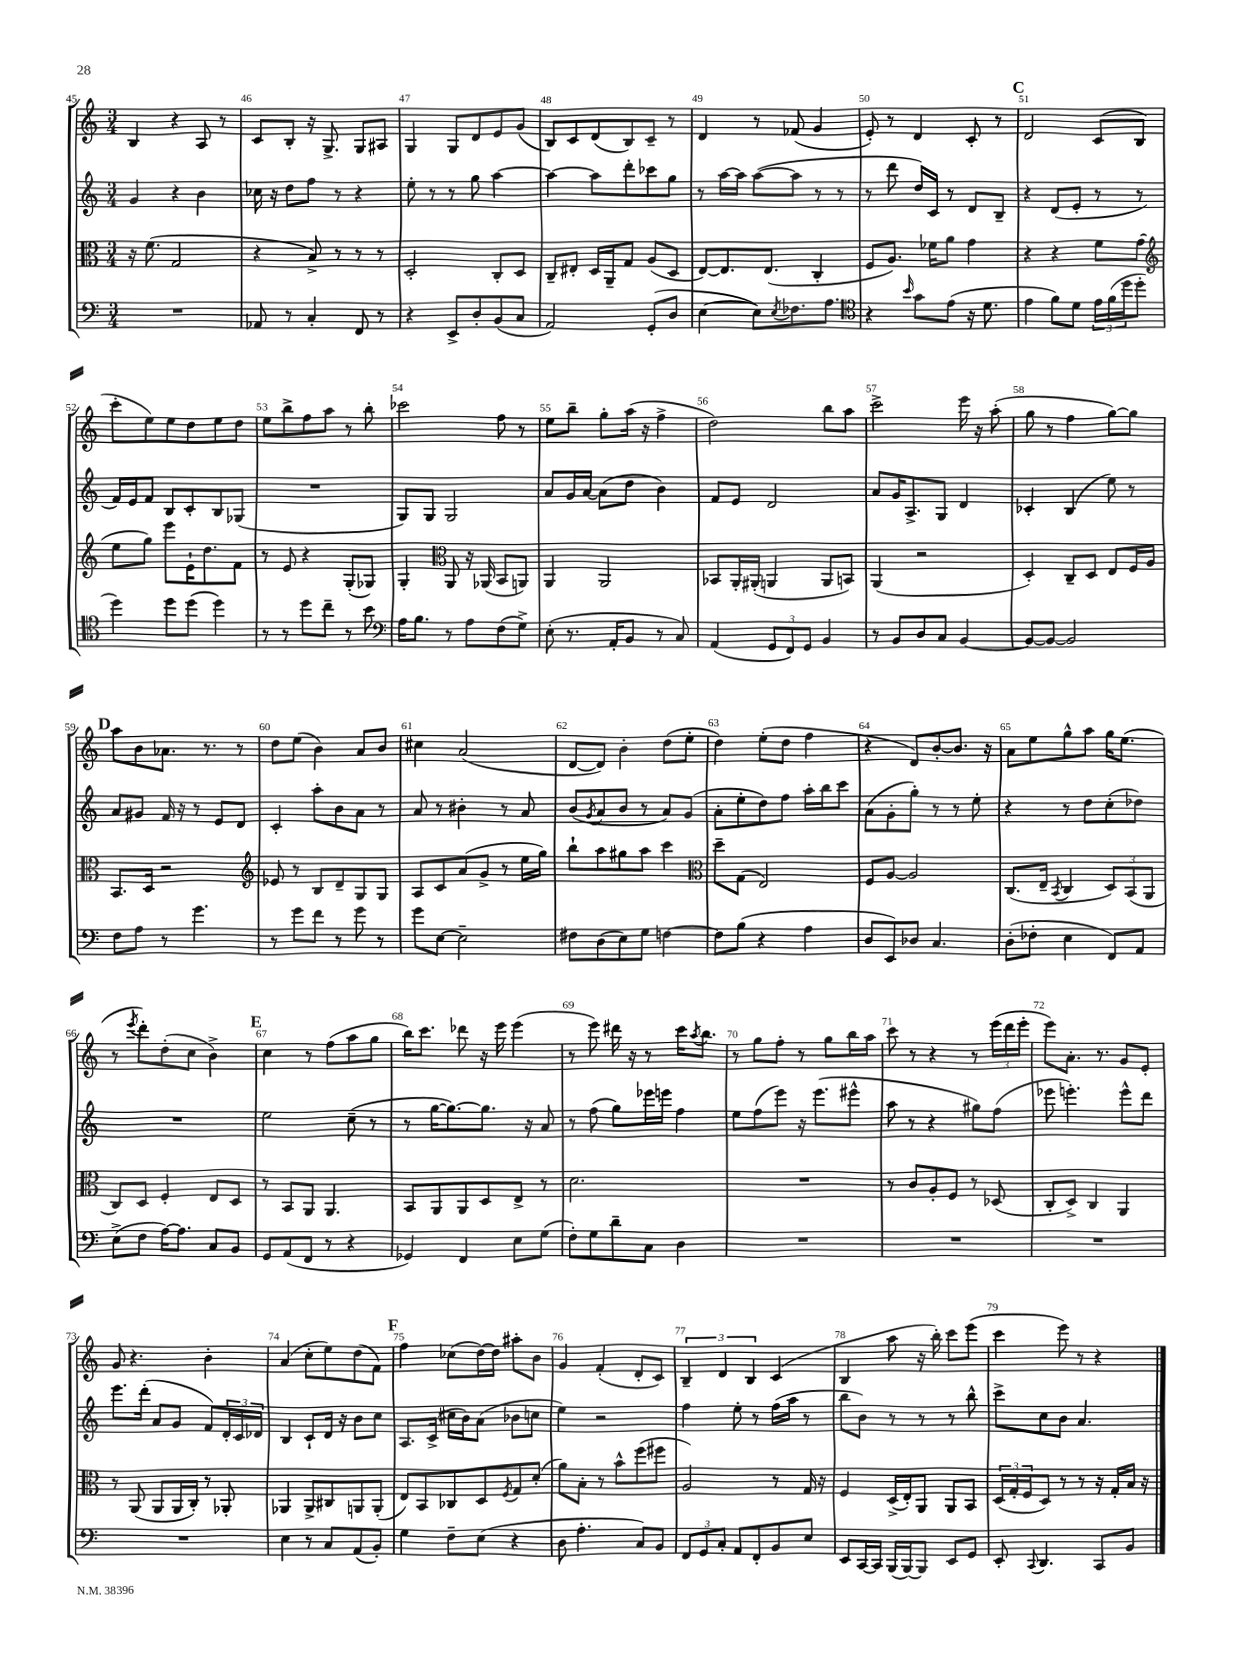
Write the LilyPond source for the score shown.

<<
\new StaffGroup <<
\new Staff = "s0" {
    \clef treble \key c \major \numericTimeSignature \time 3/4
    b4 r4 a8 r8 |
    c'8 b8-. r16 g8.-> g8 ais8 |
    g4 g8 d'8 e'8 g'8( |
    b8) c'8 d'8( b8) c'8-- r8 |
    d'4 r8 fes'8( g'4 |
    e'8-.) r8 d'4 c'8-. r8 |
    \mark \markup { \bold "C" } d'2 c'8( b8 |
    c'''8-. e''8) e''8 d''8 e''8 d''8 |
    e''8 b''8-> f''8 a''8 r8 b''8-. |
    ces'''2 f''8 r8 |
    e''8 b''8-- g''8-. a''16( r16 f''4-> |
    d''2) b''8 a''8 |
    c'''2-> e'''16 r16 a''8-.( |
    g''8 r8 f''4 g''8~) g''8 |
    \mark \markup { \bold "D" } a''8 b'8 aes'8. r8. r8 |
    d''8 e''8( b'4) a'8 b'8 |
    cis''4 a'2( |
    d'8~ d'8) b'4-. d''8( e''8-. |
    d''4) e''8-.( d''8 f''4 |
    r4 d'8) b'8~-. b'8. r16 |
    a'8 e''8 g''8-^ a''8 g''16 e''8.( |
    r8 \acciaccatura { e'''8 } d'''8-.) d''8-.( c''8 b'4->) |
    \mark \markup { \bold "E" } c''4 r8 f''8( a''8 g''8 |
    b''16) c'''8. des'''8 r16 e'''16 e'''4( |
    r8 e'''8) dis'''16 r16 r8 c'''16 \acciaccatura { a''8 } b''8. |
    r8 g''8 f''8-. r8 g''8 b''16 a''16 |
    c'''8 r8 r4 r8 \tuplet 3/2 { e'''16( d'''16 e'''16-. } |
    e'''8) a'8.-. r8. g'8 e'8-. |
    g'8 r4. b'4-. |
    a'4( c''8-. e''8) d''8( f'8) |
    \mark \markup { \bold "F" } f''4 ces''8( d''16~) d''16 ais''8-. b'8 |
    g'4 f'4-.( d'8-. c'8) |
    \tuplet 3/2 { b4-- d'4 b4 } c'4( |
    b4 a''8 r16 b''16-.) c'''8 e'''8( |
    c'''4 e'''8) r8 r4 \bar "|." |
}
\new Staff = "s1" {
    \clef treble \key c \major \numericTimeSignature \time 3/4
    g'4 r4 b'4 |
    ces''16 r16 d''8 f''8 r8 r4 |
    e''8-. r8 r8 g''8 a''4~ |
    a''4~ a''8 d'''8-. ces'''8 g''8 |
    r8 a''16~ a''16 a''8~( a''8 r8 r8 |
    r8 d'''8 d''16) c'16 r8 d'8 b8-- |
    \mark \markup { \bold "C" } r4 d'8( e'8-. r8 r8 |
    f'16) e'16 f'8 b8 c'8-. b8 ges8( |
    R2. |
    g8) g8 g2 |
    a'8 g'16 a'16~ a'8( d''8 b'4) |
    f'8 e'8 d'2 |
    a'8 g'16 a8.-> g8 d'4 |
    ces'4-. b4( e''8) r8 |
    \mark \markup { \bold "D" } a'8 gis'8 f'16 r16 r8 e'8 d'8 |
    c'4-. a''8-. b'8 a'8 r8 |
    a'8 r8 bis'4-. r8 a'8 |
    b'8( \acciaccatura { g'8 } a'8 b'8 r8 a'8) g'8( |
    a'8-. e''8-. d''8) f''8 a''16-. b''16 c'''8 |
    a'8( g'8-. g''8-.) r8 r8 e''8-. |
    r4 r8 d''8 c''8-.( des''8) |
    R2. |
    \mark \markup { \bold "E" } e''2 c''8--( r8 |
    r8 g''16~ g''8.~) g''8. r16 a'8 |
    r8 f''8( g''8) ees'''16 e'''16 f''4 |
    e''8 f''8( e'''8) r16 e'''8.( eis'''8-^ |
    a''8 r8 r4 gis''8) f''8( |
    ees'''8 e'''4.-.) e'''8-^ d'''8 |
    e'''8. d'''16-.( a'8 g'8 f'8) \tuplet 3/2 { d'16-. c'16 des'16 } |
    b4 c'8-! d'16 r16 b'8 c''8 |
    \mark \markup { \bold "F" } a8. c'16->( cis''16 b'16) a'8( bes'8 c''8 |
    e''4) r2 |
    f''4 e''8-. r8 f''16( a''16 r8 |
    b''8 b'8) r8 r8 r8 b''8-^ |
    c'''8-> c''8 b'8 a'4. \bar "|." |
}
\new Staff = "s2" {
    \clef alto \key c \major \numericTimeSignature \time 3/4
    r16 f'8.( g2 |
    r4 b8->) r8 r8 r8 |
    d2-. c8-. d8 |
    c8-- eis8-. d16 a,16-- g8 a8( d8 |
    e8~) e8. e8.( c4-. |
    f8 a8.) fes'16 a'8 g'4 |
    \mark \markup { \bold "C" } r4 r4 f'8 g'8( |
    \clef treble e''8 g''8) e'''8 e'16-! d''8. f'8 |
    r8 e'8 r4 g8-.( ges8) |
    g4-. \clef alto a,8 r16 aes,16( b,8 a,8) |
    a,4 a,2 |
    bes,8 a,16-. ais,16-.( a,4 a,8 b,8) |
    a,4( r2 |
    d4-.) c8-- d8 e8 f16 a16 |
    \mark \markup { \bold "D" } b,8. d16 r2 |
    \clef treble ees'8 r8 b8 d'8-- g8 g8 |
    a8 c'8 a'8( g'8-> r8 e''16 g''16) |
    b''8-! a''8 gis''8 a''8 c'''4 |
    \clef alto d''8-- g8( e2) |
    f8 a8~ a2 |
    c8.( e16-- \acciaccatura { b,8 } c4 \tuplet 3/2 { d8) b,8( a,8 } |
    c8) d8 f4-. e8 d8 |
    \mark \markup { \bold "E" } r8 b,8 a,8 a,4. |
    b,8 a,8 a,8 d8 e8-> r8 |
    d'2. |
    R2. |
    r8 c'8 a8-. f8 r8 des8( |
    c8-. d8->) c4 a,4 |
    r8 a,8( a,8 a,16 c16-.) r8 aes,8-. |
    aes,4 aes,8-> cis8 a,8 a,8-.( |
    \mark \markup { \bold "F" } e8) b,8 ces8 d8 \acciaccatura { f8 } g8 d'8-.( |
    a'8) b8-. r8 b'8-^ f''8( fis''8 |
    a2) r8 g16 r16 |
    f4 d16->( e16-.) a,8 a,8 b,8 |
    \tuplet 3/2 { d16( g16-. f16 } d8) r8 r8 r16 g16-. b16 r16 \bar "|." |
}
\new Staff = "s3" {
    \clef bass \key c \major \numericTimeSignature \time 3/4
    R2. |
    aes,8 r8 c4-. f,8 r8 |
    r4 e,8-> d8-. b,8( c8 |
    a,2) g,8-.( d8 |
    e4~ e8) \acciaccatura { e8 } fes8. a8. |
    \clef tenor r4 \grace { b'16 } g'8 e'8( r16 d'8. |
    \mark \markup { \bold "C" } e'4 f'8) d'8 \tuplet 3/2 { e'16 f'16( d''16 } d''8-. |
    d''4) d''8 d''8( d''4) |
    r8 r8 d''8 c''8-- r8 b'8 |
    \clef bass a16 b8. r8 a8 f8( g8->) |
    e8-.( r8. a,16-. b,8 r8 c8) |
    a,4( \tuplet 3/2 { g,8 f,8) g,8 } b,4 |
    r8 b,8 d8 c8 b,4~ |
    b,8~ b,8~ b,2 |
    \mark \markup { \bold "D" } f8 a8 r8 g'4. |
    r8 g'8 f'8 r8 g'8 r8 |
    g'8 e8~ e2-- |
    fis8 d8( e8) g8 f4~ |
    f8 b8( r4 a4 |
    d8 e,8) des8 c4. |
    d8-.( fes8-. e4 f,8) a,8 |
    e8->( f8 a16~) a8. c8 b,8 |
    \mark \markup { \bold "E" } g,8 a,8( f,8 r8 r4 |
    ges,4) f,4 e8 g8( |
    f8-.) g8 d'8-- c8 d4 |
    R2. |
    R2. |
    R2. |
    R2. |
    e4 r8 c8 a,8( b,8-.) |
    \mark \markup { \bold "F" } g4 f8-- e8( r4 |
    d8 a4.-. c8) b,8 |
    \tuplet 3/2 { f,8 g,8 c8-. } a,8 f,8-. b,8 e8 |
    e,8 c,16~ c,16 b,,16( b,,16~) b,,8 e,8 g,8 |
    e,8-. \appoggiatura { c,8 } d,4. c,8 b,8 \bar "|." |
}
>>
>>
\layout { \context { \Score currentBarNumber = #45 \override BarNumber.break-visibility = ##(#f #t #t) barNumberVisibility = #all-bar-numbers-visible } }
